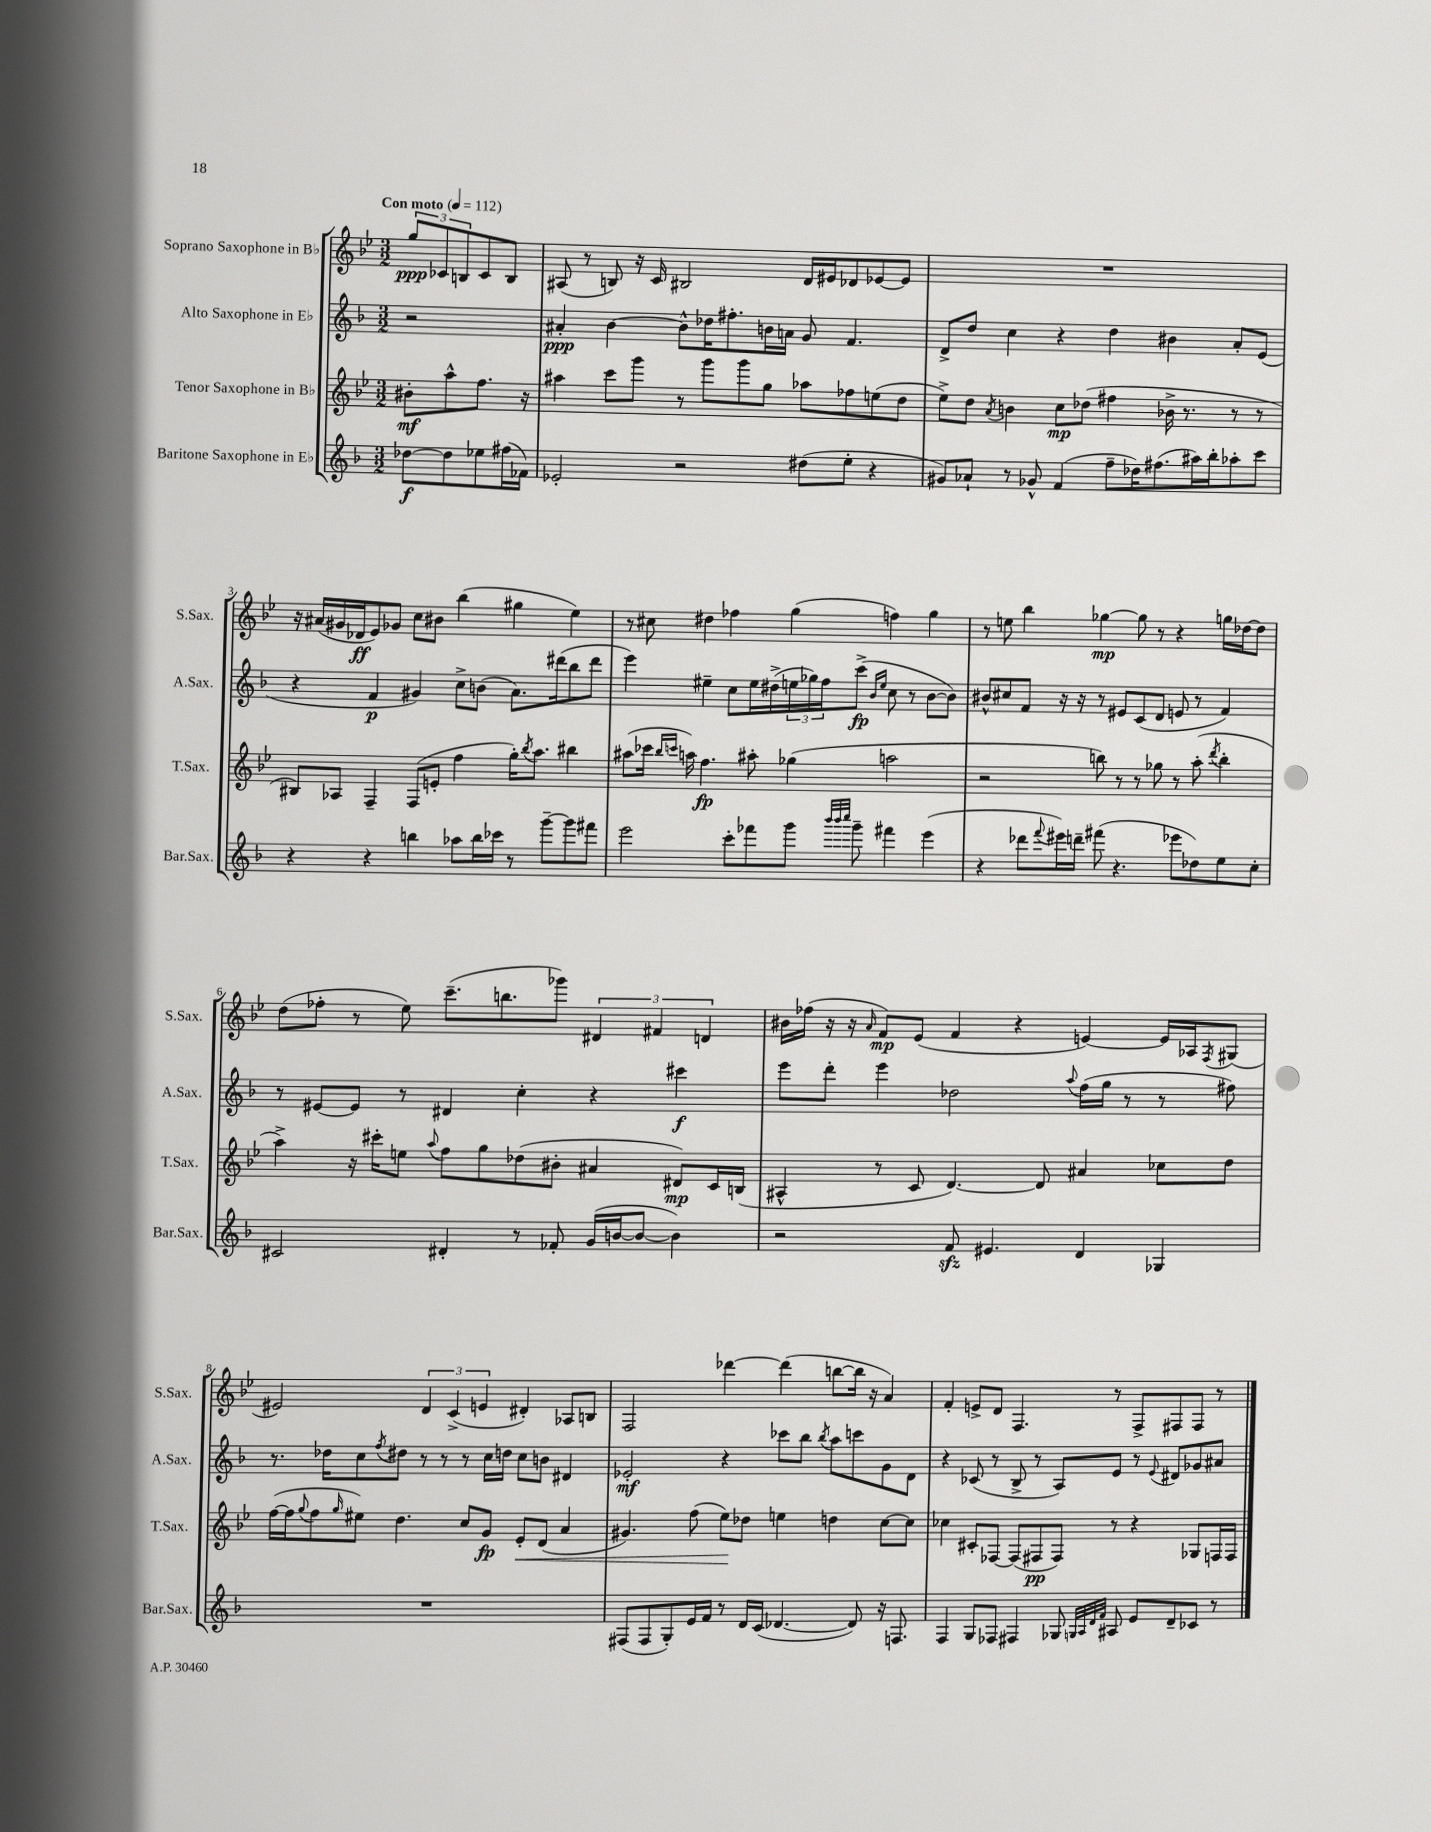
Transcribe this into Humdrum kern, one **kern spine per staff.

**kern	**dynam	**kern	**dynam	**kern	**dynam	**kern	**dynam
*part4	*part4	*part3	*part3	*part2	*part2	*part1	*part1
*staff4	*staff4	*staff3	*staff3	*staff2	*staff2	*staff1	*staff1
*I"Baritone Saxophone in E♭	*	*I"Tenor Saxophone in B♭	*	*I"Alto Saxophone in E♭	*	*I"Soprano Saxophone in B♭	*
*I'Bar.Sax.	*	*I'T.Sax.	*	*I'A.Sax.	*	*I'S.Sax.	*
*clefG2	*	*clefG2	*	*clefG2	*	*clefG2	*
*k[b-]	*	*k[b-e-]	*	*k[b-]	*	*k[b-e-]	*
*M3/2	*	*M3/2	*	*M3/2	*	*M3/2	*
*MM112	*	*MM112	*	*MM112	*	*MM112	*
=	=	=	=	=	=	=	=
!	!	!	!	!	!	!LO:TX:a:B:t=Con moto	!
[8dd-X\L	f	8b#X'\L	mf	2r	.	12gg/L	ppp
.	.	.	.	.	.	12c-X/	.
8dd-\]	.	8aa^^\	.	.	.	.	.
.	.	.	.	.	.	12Bn/	.
8ee-X\	.	8.ff\J	.	.	.	8c-/	.
(16ff#X\L	.	.	.	.	.	8B/J	.
16f-X\JJ)	.	16r	.	.	.	.	.
=1	=1	=1	=1	=1	=1	=1	=1
2e-X'/	.	4aa#X\	.	4a#X'/	ppp	(8A#X/	.
.	.	.	.	.	.	8r	.
.	.	8ccc\L	.	[4b-\	.	8Bn/)	.
.	.	8ggg\J	.	.	.	16r	.
.	.	.	.	.	.	16c/	.
2r	.	8r	.	8b-^^\L]	.	2B#X/	.
.	.	8ggg\L	.	16dd-X\K	.	.	.
.	.	.	.	8.ff#X'\	.	.	.
.	.	8ggg\	.	.	.	.	.
.	.	8gg\J	.	16bn\L	.	.	.
.	.	.	.	16an\JJ	.	.	.
(8dd#X\L	.	8aa-X\L	.	8g/	.	16d/LL	.
.	.	.	.	.	.	16e#X/J	.
8ee'\J	.	8ff-X\	.	4.f/	.	8d-X/	.
4r	.	(8een\	.	.	.	[8e-X/	.
.	.	8dd\J	.	.	.	8e-/J]	.
=2	=2	=2	=2	=2	=2	=2	=2
8g#X/L)	.	8ee-^\L)	.	8d^/L	.	1.r	.
8a-X`/J	.	8dd\J	.	8dd/J	.	.	.
.	.	8qa/	.	.	.	.	.
8r	.	4bn\	.	4cc\	.	.	.
8g-X^^/	.	.	.	.	.	.	.
(4f/	.	8cc\L	mp	4r	.	.	.
.	.	(8dd-X\J	.	.	.	.	.
8ff~\L	.	4ff#X\	.	4dd\	.	.	.
16dd-X\K)	.	.	.	.	.	.	.
(8.ff#X\	.	.	.	.	.	.	.
.	.	16b-X^\	.	4b#X\	.	.	.
.	.	8.r	.	.	.	.	.
16aa#X\L)	.	.	.	.	.	.	.
16bb-'\J	.	.	.	.	.	.	.
8aa-X'\	.	8r	.	8a'/L	.	.	.
8ccc\J	.	8r	.	(8e/J	.	.	.
!!LO:LB:g=z
=3	=3	=3	=3	=3	=3	=3	=3
4r	.	8B#X/L)	.	4r	.	16r	.
.	.	.	.	.	.	(16a#X/LL	.
.	.	8A-X/J	.	.	.	16g#X/	.
.	.	.	.	.	.	16d-X/J	ff
4r	.	4F~/	.	4f/	p	8e-/)	.
.	.	.	.	.	.	8g-X/J	.
4bbn\	.	(8F/L	.	4g#X/)	.	8cc\L	.
.	.	8en'/J	.	.	.	8b#X\J	.
8aa-X\L	.	4ff\	.	8cc^\L	.	(4bb-\	.
16bb\L	.	.	.	(8bn\J	.	.	.
16ccc-X\JJ	.	.	.	.	.	.	.
8r	.	16gg'\KL)	.	8.a\L)	.	4gg#X\	.
.	.	8qbb-/	.	.	.	.	.
.	.	8.aa\J	.	.	.	.	.
[8ggg~\L	.	.	.	.	.	.	.
.	.	.	.	(16ddd#X\k	.	.	.
8ggg\]	.	4bb#X\	.	8bb-\	.	4ee-\)	.
8fff#X\J	.	.	.	8ddd#\J	.	.	.
=4	=4	=4	=4	=4	=4	=4	=4
2eee\	.	(8aa#X\L	.	4eee\)	.	8r	.
.	.	16ccc-X\Jk	.	.	.	8cc#X\	.
.	.	16qqbb-/LL	.	.	.	.	.
.	.	16qqcccn/JJ	.	.	.	.	.
.	.	16aan\)	.	.	.	.	.
.	.	4.ff\	fp	4ee#X~\	.	4dd#X\	.
8ccc'\L	.	.	.	8cc\L	.	4ff-X\	.
8fff-X\	.	8aa#X'\	.	16ee#\L	.	.	.
.	.	.	.	(16dd#X^\	.	.	.
8ggg\J	.	(4gg-X\	.	24een\	.	(4gg\	.
.	.	.	.	24gg-X\)	.	.	.
.	.	.	.	24ff\J	.	.	.
32qqbbb-/LLL	.	.	.	.	.	.	.
32qqbbb-/	.	.	.	.	.	.	.
32qqcccc/JJJ	.	.	.	.	.	.	.
8ggg~\	.	.	.	(8ccc^\J	fp	.	.
.	.	.	.	16qqb-/LL	.	.	.
.	.	.	.	16qqee/JJ	.	.	.
4fff#X\	.	2aan\	.	8cc\	.	4ffn\)	.
.	.	.	.	8r	.	.	.
(4eee\	.	.	.	[8b-\L	.	4gg\	.
.	.	.	.	8b-\J])	.	.	.
=5	=5	=5	=5	=5	=5	=5	=5
4r	.	2r	.	8b#X^^/L	.	8r	.
.	.	.	.	8cc#X/	.	8een\	.
8ddd-X\L	.	.	.	8f/J	.	4bb-\	.
8qqfff/	.	.	.	.	.	.	.
16eee#X\L)	.	.	.	16r	.	.	.
16dddn~\JJ	.	.	.	16r	.	.	.
(8fff#X\	.	8bbn\)	.	8r	.	[4gg-X\	mp
4.r	.	8r	.	8e#X/L	.	.	.
.	.	8r	.	(8c/	.	8gg-\]	.
.	.	8gg-X\	.	8d/J	.	8r	.
8eee-X\L	.	8r	.	8en/	.	4r	.
8dd-X\)	.	(8aa'\	.	8r	.	.	.
.	.	8qddd/	.	.	.	.	.
8ee\	.	4bb'\	.	4f/)	.	16ggn\LL	.
.	.	.	.	.	.	[16dd-X\J	.
8cc'\J	.	.	.	.	.	8dd-\J]	.
!!LO:LB:g=z
=6	=6	=6	=6	=6	=6	=6	=6
2c#X/	.	4aa^\)	.	8r	.	(8dd\L	.
.	.	.	.	[8e#X/L	.	8ff-X'\J	.
.	.	16r	.	8e#/J]	.	8r	.
.	.	16ccc#X'\KL	.	.	.	.	.
.	.	8een\J	.	8r	.	8ee-\)	.
.	.	8qqaa/	.	.	.	.	.
4d#X'/	.	8ff\L	.	4d#X/	.	(8.ccc~\L	.
.	.	8gg\	.	.	.	.	.
.	.	.	.	.	.	8.bbn\	.
8r	.	(8dd-X\	.	4cc'\	.	.	.
8f-X'/	.	8b#X'\J	.	.	.	8ggg-X\J)	.
(16g/LL	.	4a#X/	.	4r	.	6d#X/	.
[16bn/J	.	.	.	.	.	.	.
8b/J_	.	.	.	.	.	.	.
.	.	.	.	.	.	6f#X/	.
4b\])	.	8d#X/L)	mp	4ccc#X\	f	.	.
.	.	.	.	.	.	6dn/	.
.	.	16c/L	.	.	.	.	.
.	.	(16Bn/JJ	.	.	.	.	.
=7	=7	=7	=7	=7	=7	=7	=7
2r	.	4A#X^^/	.	8eee\L	.	16b#X\LL	.
.	.	.	.	.	.	(16ff-X\JJ	.
.	.	.	.	8ddd'\J	.	16r	.
.	.	.	.	.	.	16r	.
.	.	.	.	.	.	16qqa/	.
.	.	8r	.	4eee\	.	8f/L)	mp
.	.	8c/	.	.	.	(8e-/J	.
8fzz/	.	[4.d/)	.	2dd-X\	.	4f/	.
4.e#X/	.	.	.	.	.	.	.
.	.	.	.	.	.	4r	.
.	.	8d/]	.	.	.	.	.
.	.	.	.	8qqaa/	.	.	.
4d/	.	4a#X/	.	(16ff\LL	.	[4en/)	.
.	.	.	.	16gg\JJ	.	.	.
.	.	.	.	8r	.	.	.
4G-X/	.	8cc-X\L	.	8r	.	16e/LL]	.
.	.	.	.	.	.	16A-X/J	.
.	.	.	.	.	.	8qF/	.
.	.	8dd\J	.	8ff#X\)	.	(8G#X/J	.
!!LO:LB:g=z
=8	=8	=8	=8	=8	=8	=8	=8
1.r	.	([16ff\LL	.	8.r	.	2e#X/)	.
.	.	16ff\J]	.	.	.	.	.
.	.	8qqgg/	.	.	.	.	.
.	.	8ff\	.	.	.	.	.
.	.	.	.	16dd-X\KL	.	.	.
.	.	16qqgg/	.	.	.	.	.
.	.	8ee#X\J)	.	8cc\	.	.	.
.	.	.	.	8qff/	.	.	.
.	.	4.dd\	.	8dd#X\J	.	.	.
.	.	.	.	8r	.	6d/	.
.	.	.	.	8r	.	.	.
.	.	.	.	.	.	(6c^/	.
.	.	8cc/L	.	8r	.	.	.
.	.	.	.	.	.	6en/	.
.	.	8g/J	fp	16cc\LL	.	.	.
.	.	.	.	16ddn\JJ	.	.	.
!	!	!	!LO:HP:b	!	!	!	!
.	.	8e-'/L	<	8cc\L	.	4d#X'/)	.
.	.	(8d/J	.	8bn\J	.	.	.
.	.	4a/	.	4d#X/	.	8A-X/L	.
.	.	.	.	.	.	8Bn/J	.
=9	=9	=9	=9	=9	=9	=9	=9
(8F#X/L	.	4.g#X/)	.	2e-X'/	mf	2F/	.
8F#/	.	.	.	.	.	.	.
8G'/)	.	.	.	.	.	.	.
16e/L	.	(8ff\	.	.	.	.	.
16f/JJ	.	.	.	.	.	.	.
8r	.	8ee-\L)	.	4r	.	[4ddd-X\	.
16d/LL	.	8dd-X\J	[	.	.	.	.
(16c/JJ	.	.	.	.	.	.	.
[4.d-X/	.	4een\	.	8ccc-X\L	.	(4ddd-\]	.
.	.	.	.	8bb-\J	.	.	.
.	.	.	.	8qbb-/	.	.	.
.	.	4ddn\	.	8aa\L	.	[8bbn\L	.
8d-/])	.	.	.	8cccn\	.	16bb\Jk]	.
.	.	.	.	.	.	16r	.
16r	.	[8cc\L	.	8g\	.	4a/)	.
8.Fn/	.	.	.	.	.	.	.
.	.	8cc\J]	.	8d\J	.	.	.
=10	=10	=10	=10	=10	=10	=10	=10
4F/	.	4cc-X\	.	4r	.	4f'/	.
8G/L	.	8c#X'/L	.	(8c-X/	.	8en^/L	.
8F-X/J	.	[8F-X/J	.	8r	.	8d/J	.
4F#X/	.	(8F-/L]	.	8B-^/	.	4.F/	.
.	.	8F#X/	pp	8r	.	.	.
8G-X/	.	8F#/J)	.	8A/L)	.	.	.
32qqGn/LLL	.	.	.	.	.	.	.
32qqA/	.	.	.	.	.	.	.
32qqd/	.	.	.	.	.	.	.
32qqf/JJJ	.	.	.	.	.	.	.
8A#X/	.	8r	.	8e/J	.	8r	.
8e/L	.	4r	.	8r	.	8F^/L	.
.	.	.	.	8qqe/	.	.	.
8d~/	.	.	.	8d#X/L	.	8F#X/	.
8c-X/J	.	8G-X/L	.	8g-X/	.	8F#/J	.
8r	.	16Fn/L	.	8a#X/J	.	8r	.
.	.	16F/JJ	.	.	.	.	.
==	==	==	==	==	==	==	==
*-	*-	*-	*-	*-	*-	*-	*-
